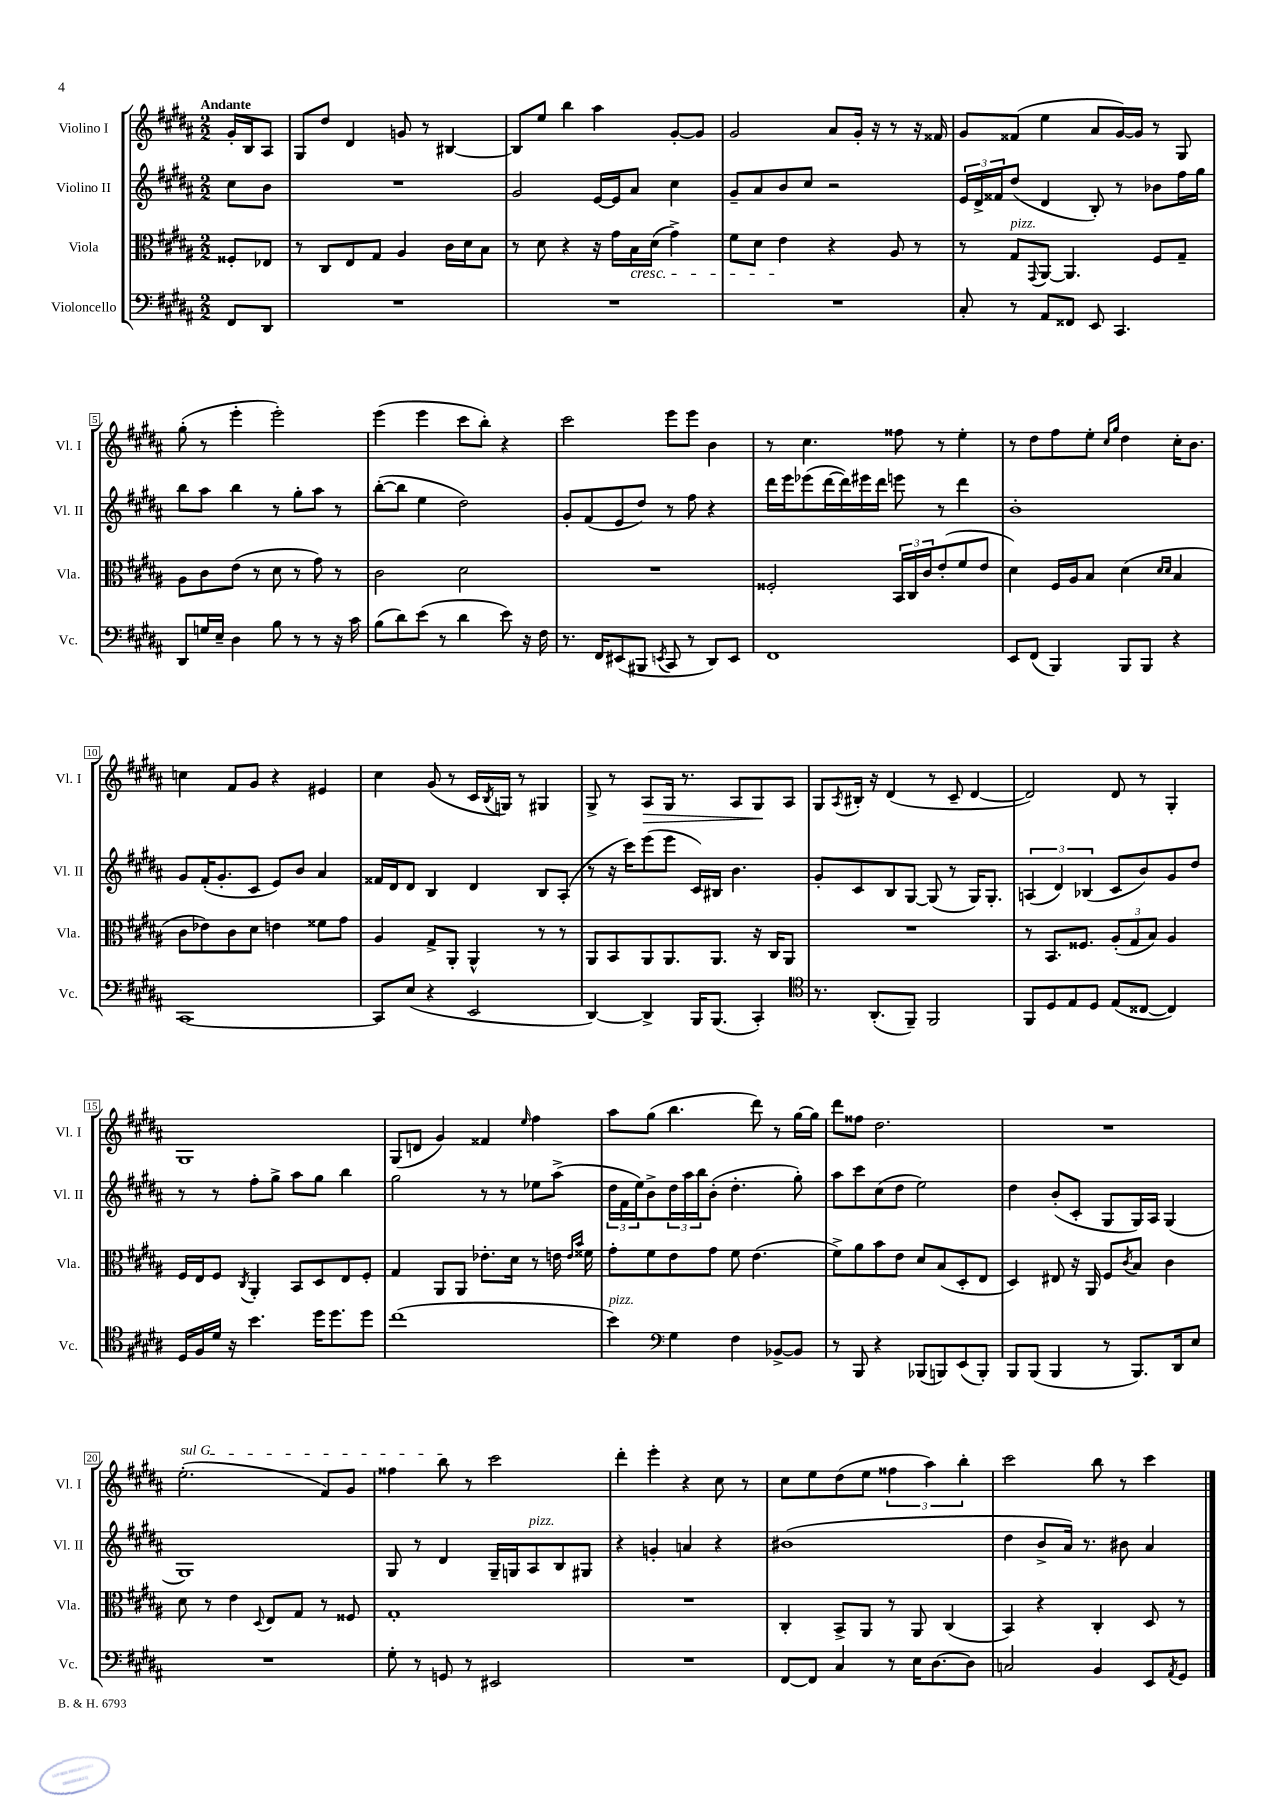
<<
\new StaffGroup <<
\new Staff = "s0" \with { instrumentName = "Violino I" shortInstrumentName = "Vl. I" } {
    \clef treble \key b \major \numericTimeSignature \time 2/2 \partial 4 \tempo "Andante"
    gis'16-. b16 ais8 |
    gis8 dis''8 dis'4 g'8 r8 bis4~ |
    bis8 e''8 b''4 ais''4 gis'8~-. gis'8 |
    gis'2 ais'8 gis'16-. r16 r8 r16 fisis'16 |
    gis'8 fisis'8( e''4 ais'8 gis'16~) gis'16 r8 gis8 |
    gis''8-.( r8 e'''4-. e'''2-.) |
    e'''4( e'''4 cis'''8 b''8-.) r4 |
    cis'''2 e'''8 e'''8 b'4 |
    r8 cis''4. fisis''8 r8 e''4-. |
    r8 dis''8 fis''8 e''8-. \grace { cis''16 gis''16 } dis''4 cis''16-. b'8. |
    c''4 fis'8 gis'8 r4 eis'4 |
    cis''4 gis'8( r8 cis'16 \acciaccatura { b8 } g16) r8 gis4 |
    gis8-> r8 ais8\> gis16 r8. ais8 gis8\! ais8 |
    gis8 \acciaccatura { ais8 } bis16-. r16 dis'4( r8 cis'8-- dis'4~ |
    dis'2) dis'8 r8 gis4-. |
    gis1 |
    gis8( d'8 gis'4) fisis'4 \grace { e''16 } fis''4 |
    ais''8 gis''8( b''4. dis'''8) r8 gis''16~ gis''16 |
    dis'''8 fisis''8 dis''2. |
    R1 |
    \once \override TextSpanner.bound-details.left.text = \markup { \italic "sul G" } e''2.-.\startTextSpan( fis'8) gis'8 |
    fisis''4 b''8\stopTextSpan r8 cis'''2 |
    dis'''4-. e'''4-. r4 cis''8 r8 |
    cis''8 e''8 dis''8( e''8 \tuplet 3/2 { fisis''4 ais''4) b''4-. } |
    cis'''2 b''8 r8 cis'''4 \bar "|." |
}
\new Staff = "s1" \with { instrumentName = "Violino II" shortInstrumentName = "Vl. II" } {
    \clef treble \key b \major \numericTimeSignature \time 2/2 \partial 4
    cis''8 b'8 |
    R1 |
    gis'2 e'16~ e'16 ais'8 cis''4 |
    gis'8-- ais'8 b'8 cis''8 r2 |
    \tuplet 3/2 { e'16 dis'16-> fisis'16 } dis''8( dis'4 b8-.) r8 bes'8 fis''16 gis''16 |
    b''8 ais''8 b''4 r8 gis''8-. ais''8 r8 |
    b''8~-.( b''8 e''4 dis''2) |
    gis'8-. fis'8( e'8 dis''8) r8 fis''8 r4 |
    dis'''16 e'''16 ees'''8( dis'''16~ dis'''16) eis'''16 dis'''16 e'''8 r8 dis'''4 |
    b'1-. |
    gis'8 fis'16-.( gis'8.-. cis'8 e'8) b'8 ais'4 |
    fisis'16 dis'16 dis'8 b4 dis'4 b8 ais8-.( |
    r8 r16 cis'''16) e'''8( e'''8 cis'16) bis16 b'4. |
    gis'8-. cis'8 b8 gis8~ gis8( r8 gis16) gis8.-. |
    \tuplet 3/2 { a4( dis'4) bes4( } cis'8 b'8) gis'8 dis''8 |
    r8 r8 fis''8-. gis''8-> ais''8 gis''8 b''4 |
    gis''2 r8 r8 ees''8 ais''8->( |
    \tuplet 3/2 { dis''16 fis'16 e''16) } b'8-> \tuplet 3/2 { dis''16 ais''16 b''16 } b'8-.( dis''4.-. gis''8-.) |
    ais''8 cis'''8 cis''8( dis''8 e''2) |
    dis''4 b'8-.( cis'8-. gis8 gis16) ais16 gis4( |
    gis1) |
    gis8 r8 dis'4 gis16-- g16 ais8^\markup { \italic "pizz." } b8 gis8 |
    r4 g'4-. a'4 r4 |
    bis'1( |
    dis''4 b'8-> ais'16) r8. bis'8 ais'4 \bar "|." |
}
\new Staff = "s2" \with { instrumentName = "Viola" shortInstrumentName = "Vla." } {
    \clef alto \key b \major \numericTimeSignature \time 2/2 \partial 4
    fisis8-. ees8 |
    r8 cis8 e8 gis8 ais4 cis'16 dis'16 b8 |
    r8 dis'8 r4 r16 gis'16 b16\cresc dis'16( gis'4->) |
    fis'8 dis'8 e'4\! r4 ais8 r8 |
    r8 gis8^\markup { \italic "pizz." } \appoggiatura { gis,8 } ais,8~ ais,4. fis8 gis8-- |
    ais8 cis'8 e'8( r8 dis'8 r8 gis'8) r8 |
    cis'2 dis'2 |
    R1 |
    fisis2-. \tuplet 3/2 { b,16 cis16 cis'16 } e'8-.( fis'8 e'8 |
    dis'4) fis16 ais16 b8 dis'4( \grace { dis'16 dis'16 } b4 |
    cis'8 ees'8) cis'8 dis'8 e'4 fisis'8 gis'8 |
    ais4 gis8-> ais,8-. ais,4-^ r8 r8 |
    ais,8 b,8 ais,8 ais,8. ais,8. r16 cis16 ais,8 |
    R1 |
    r8 b,8. fisis8. \tuplet 3/2 { ais8-.( gis8 b8) } ais4 |
    fis16 e16 fis8 \acciaccatura { cis8 } ais,4-. b,8 dis8 e8 fis8-. |
    gis4 ais,8 ais,8 ees'8.-. dis'16 r8 e'16 \grace { e'16 b'16 } fisis'16 |
    gis'8-. fis'8 e'8 gis'8 fis'8 e'4.( |
    fis'8->) ais'8 b'8 e'8 dis'8 b8( dis8-. e8 |
    dis4) eis8 r16 ais,16 fis8 \acciaccatura { cis'8 } b8 cis'4 |
    dis'8 r8 e'4 \appoggiatura { dis8 } e8 gis8 r8 fisis8 |
    gis1-. |
    R1 |
    cis4-. b,8-> ais,8 r8 ais,8 cis4( |
    b,4) r4 cis4-. dis8 r8 \bar "|." |
}
\new Staff = "s3" \with { instrumentName = "Violoncello" shortInstrumentName = "Vc." } {
    \clef bass \key b \major \numericTimeSignature \time 2/2 \partial 4
    fis,8 dis,8 |
    R1 |
    R1 |
    R1 |
    cis8-. r8 ais,8 fisis,8 e,8 cis,4. |
    dis,8 g16 e16-- dis4 b8 r8 r8 r16 cis'16 |
    b8( dis'8) e'8( r8 dis'4 e'8) r16 fis16 |
    r8. fis,16 eis,8( bis,,8 \acciaccatura { e,8 } cis,8 r8 dis,8) e,8 |
    fis,1 |
    e,8 fis,8( b,,4) b,,8 b,,8 r4 |
    cis,1~ |
    cis,8 e8( r4 e,2 |
    dis,4~) dis,4-> b,,16 b,,8.( cis,4-.) |
    \clef tenor r8. ais,8.-.( fis,8--) fis,2 |
    fis,8 dis8 e8 dis8 e8( cisis8~ cisis4) |
    dis16 fis16 dis'16 r16 b'4. dis''16 dis''8. dis''8 |
    cis''1( |
    b'4^\markup { \italic "pizz." }) \clef bass gis4 fis4 bes,8~-> bes,8 |
    r8 b,,8 r4 bes,,8( b,,8) e,8( b,,8-.) |
    b,,8 b,,8( b,,4 r8 b,,8.) dis,16 e8 |
    R1 |
    gis8-. r8 g,8 r8 eis,2 |
    R1 |
    fis,8~ fis,8 cis4 r8 e16 dis8.~ dis8 |
    c2 b,4 e,8 \acciaccatura { ais,8 } gis,8 \bar "|." |
}
>>
>>
\layout { \context { \Score \override BarNumber.stencil = #(make-stencil-boxer 0.1 0.3 ly:text-interface::print) } }
